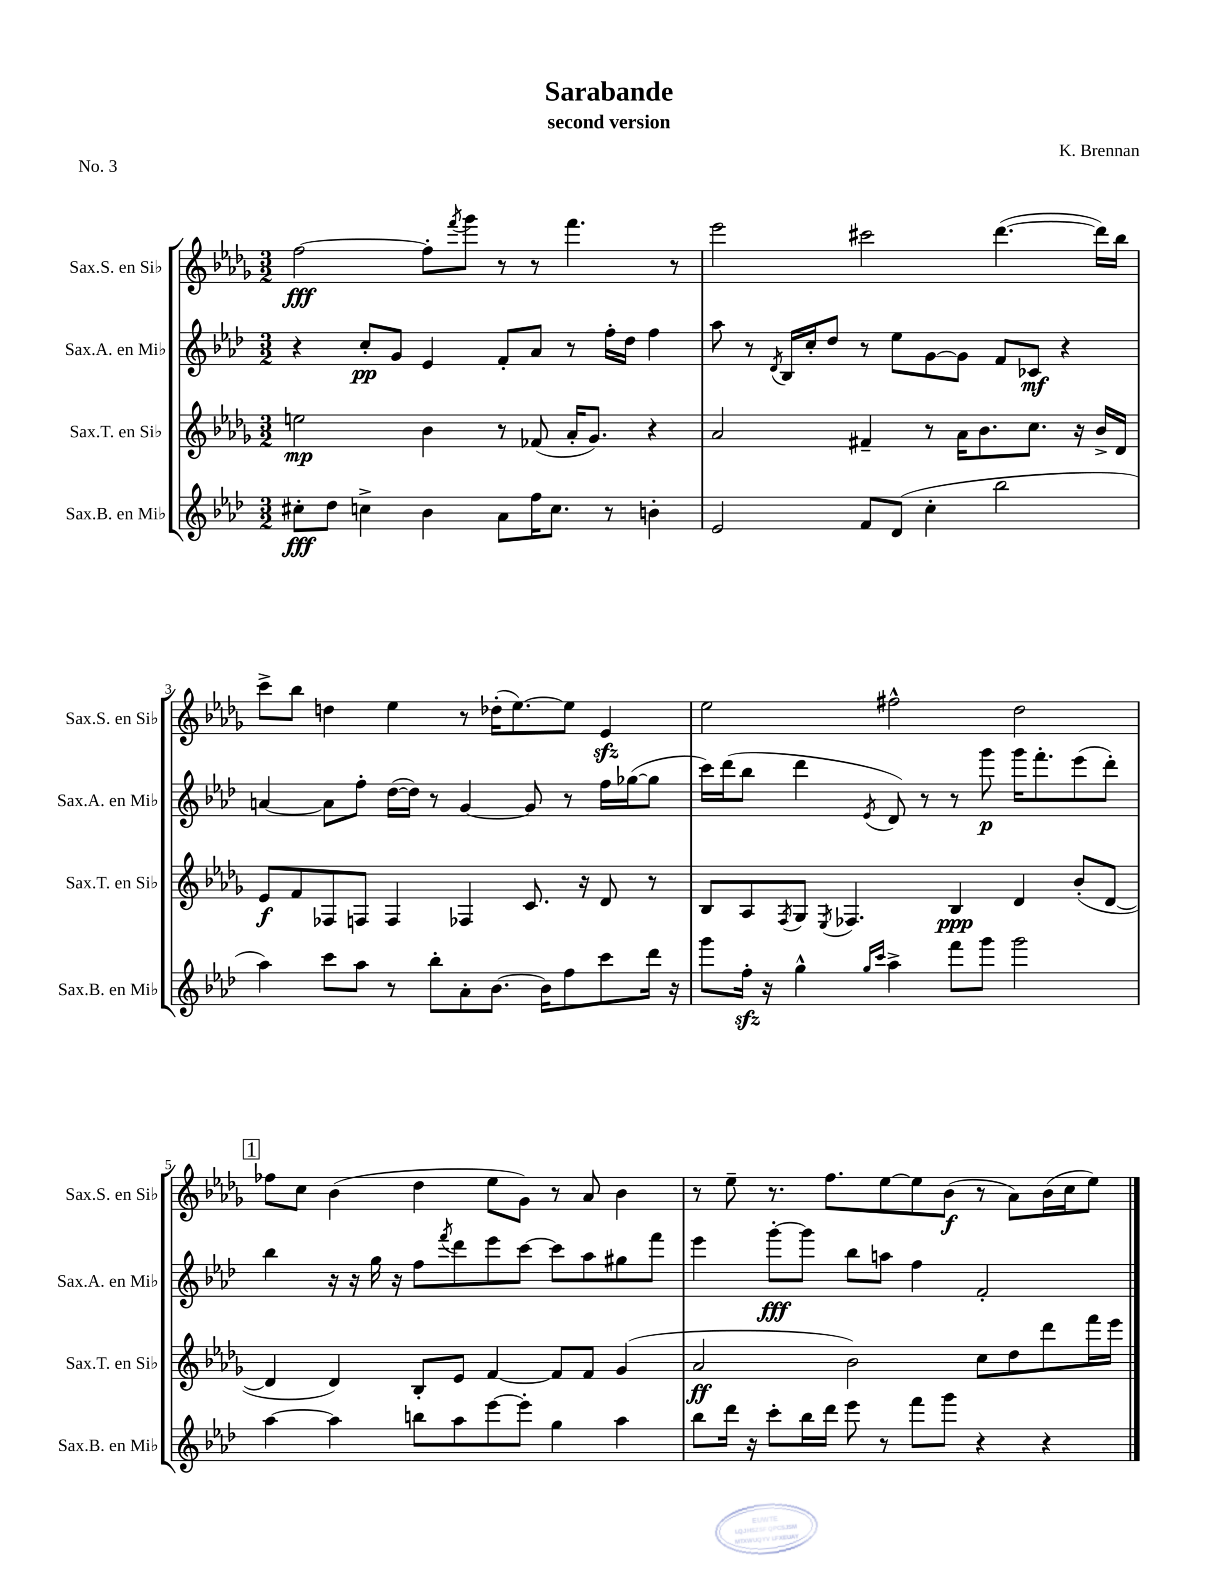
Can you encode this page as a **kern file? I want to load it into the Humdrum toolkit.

**kern	**kern	**kern	**kern
*staff4	*staff3	*staff2	*staff1
*clefG2	*clefG2	*clefG2	*clefG2
*k[b-e-a-d-]	*k[b-e-a-d-g-]	*k[b-e-a-d-]	*k[b-e-a-d-g-]
*M3/2	*M3/2	*M3/2	*M3/2
8cc#'\L	2ee\	4r	[2ff\
8dd-\J	.	.	.
4cc^\	.	8cc'/L	.
.	.	8g/J	.
4b-\	4b-\	4e-/	8ff'\]L
.	.	.	8qfff/
.	.	.	8ggg-\J
8a-\L	8r	8f'/L	8r
16ff\K	(8f-/	8a-/J	8r
8.cc\J	.	.	.
.	16a-'/LK	8r	4.fff\
.	8.g-/J)	.	.
8r	.	16ff'\LL	.
.	.	16dd-\JJ	.
4b'\	4r	4ff\	.
.	.	.	8r
=	=	=	=
2e-/	2a-/	8aa-\	2eee-\
.	.	8r	.
.	.	8qd-/	.
.	.	16B-/LL	.
.	.	16cc'/J	.
.	.	8dd-/J	.
8f/L	4f#~/	8r	2ccc#\
(8d-/J	.	8ee-\L	.
4cc'\	8r	[8g\	.
.	16a-\LK	8g\]J	.
.	8.b-\	.	.
2bb-\	.	8f/L	([4.ddd-\
.	8.cc\J	8c-/J	.
.	.	4r	.
.	16r	.	.
.	16b-^/LL	.	16ddd-\]LL)
.	16d-/JJ	.	16bb-\JJ
=	=	=	=
4aa-\)	8e-/L	[4a/	8ccc^\L
.	8f/	.	8bb-\J
8ccc\L	8F-/	8a\]L	4dd\
8aa-\J	8F/J	8ff'\J	.
8r	4F/	([16dd-\LL	4ee-\
.	.	16dd-\]JJ)	.
8bb-'\L	.	8r	.
8a-'\	4F-/	[4g/	8r
[8.b-\J	.	.	(16dd-'\LK
.	.	.	[8.ee-\)
.	8.c/	8g/]	.
16b-\]LK	.	.	.
8ff\	.	8r	8ee-\]J
.	16r	.	.
8ccc\	8d-/	16ff\LL	4e-/
.	.	([16gg-\J	.
16ddd-\Jk	8r	8gg-\]J	.
16r	.	.	.
=	=	=	=
8ggg\L	8B-/L	16ccc\LL)	2ee-\
.	.	(16ddd-\J	.
16ff'\Jk	8A-/	8bb-\J	.
16r	.	.	.
.	8qF/	.	.
4gg^^\	8G-/J	4ddd-\	.
.	8qE-/	.	.
.	4.F-/	.	.
16qqgg/LL	.	.	.
16qqccc/JJ	.	8qe-/	.
4aa-^\	.	8d-/)	2ff#^^\
.	.	8r	.
8fff\L	4B-/	8r	.
8ggg\J	.	8ggg\	.
2ggg\	4d-/	16ggg\LK	2dd-\
.	.	8.fff'\	.
.	(8b-'/L	(8eee-\	.
.	[8d-/J	8ddd-'\J)	.
=	=	=	=
[4aa-\	4d-/]	4bb-\	8ff-\L
.	.	.	8cc\J
4aa-\]	4d-/)	16r	(4b-\
.	.	16r	.
.	.	16gg\	.
.	.	16r	.
8bb\L	8B-'/L	8ff\L	4dd-\
.	.	8qfff/	.
8aa-\	8e-/J	8ddd-\	.
[8eee-\	[4f/	8eee-\	8ee-\L
8eee-'\]J	.	[8ccc\J	8g-\J)
4gg\	8f/]L	8ccc\]L	8r
.	8f/J	8aa-\	8a-/
4aa-\	(4g-/	8gg#\	4b-\
.	.	8fff\J	.
=	=	=	=
8bb-\L	2a-/	4eee-\	8r
16ddd-\Jk	.	.	8ee-~\
16r	.	.	.
8ccc'\L	.	[8ggg'\L	8.r
16bb-\L	.	8ggg\]J	.
16ddd-\JJ	.	.	8.ff\L
8eee-\	2b-\)	8bb-\L	.
8r	.	8aa\J	[8ee-\
8fff\L	.	4ff\	8ee-\]
8ggg\J	.	.	(8b-\J
4r	8cc\L	2f'/	8r
.	8dd-\	.	8a-\L)
4r	8ddd-\	.	(16b-\L
.	.	.	16cc\J
.	16fff\L	.	8ee-\J)
.	16eee-\JJ	.	.
==	==	==	==
*-	*-	*-	*-
